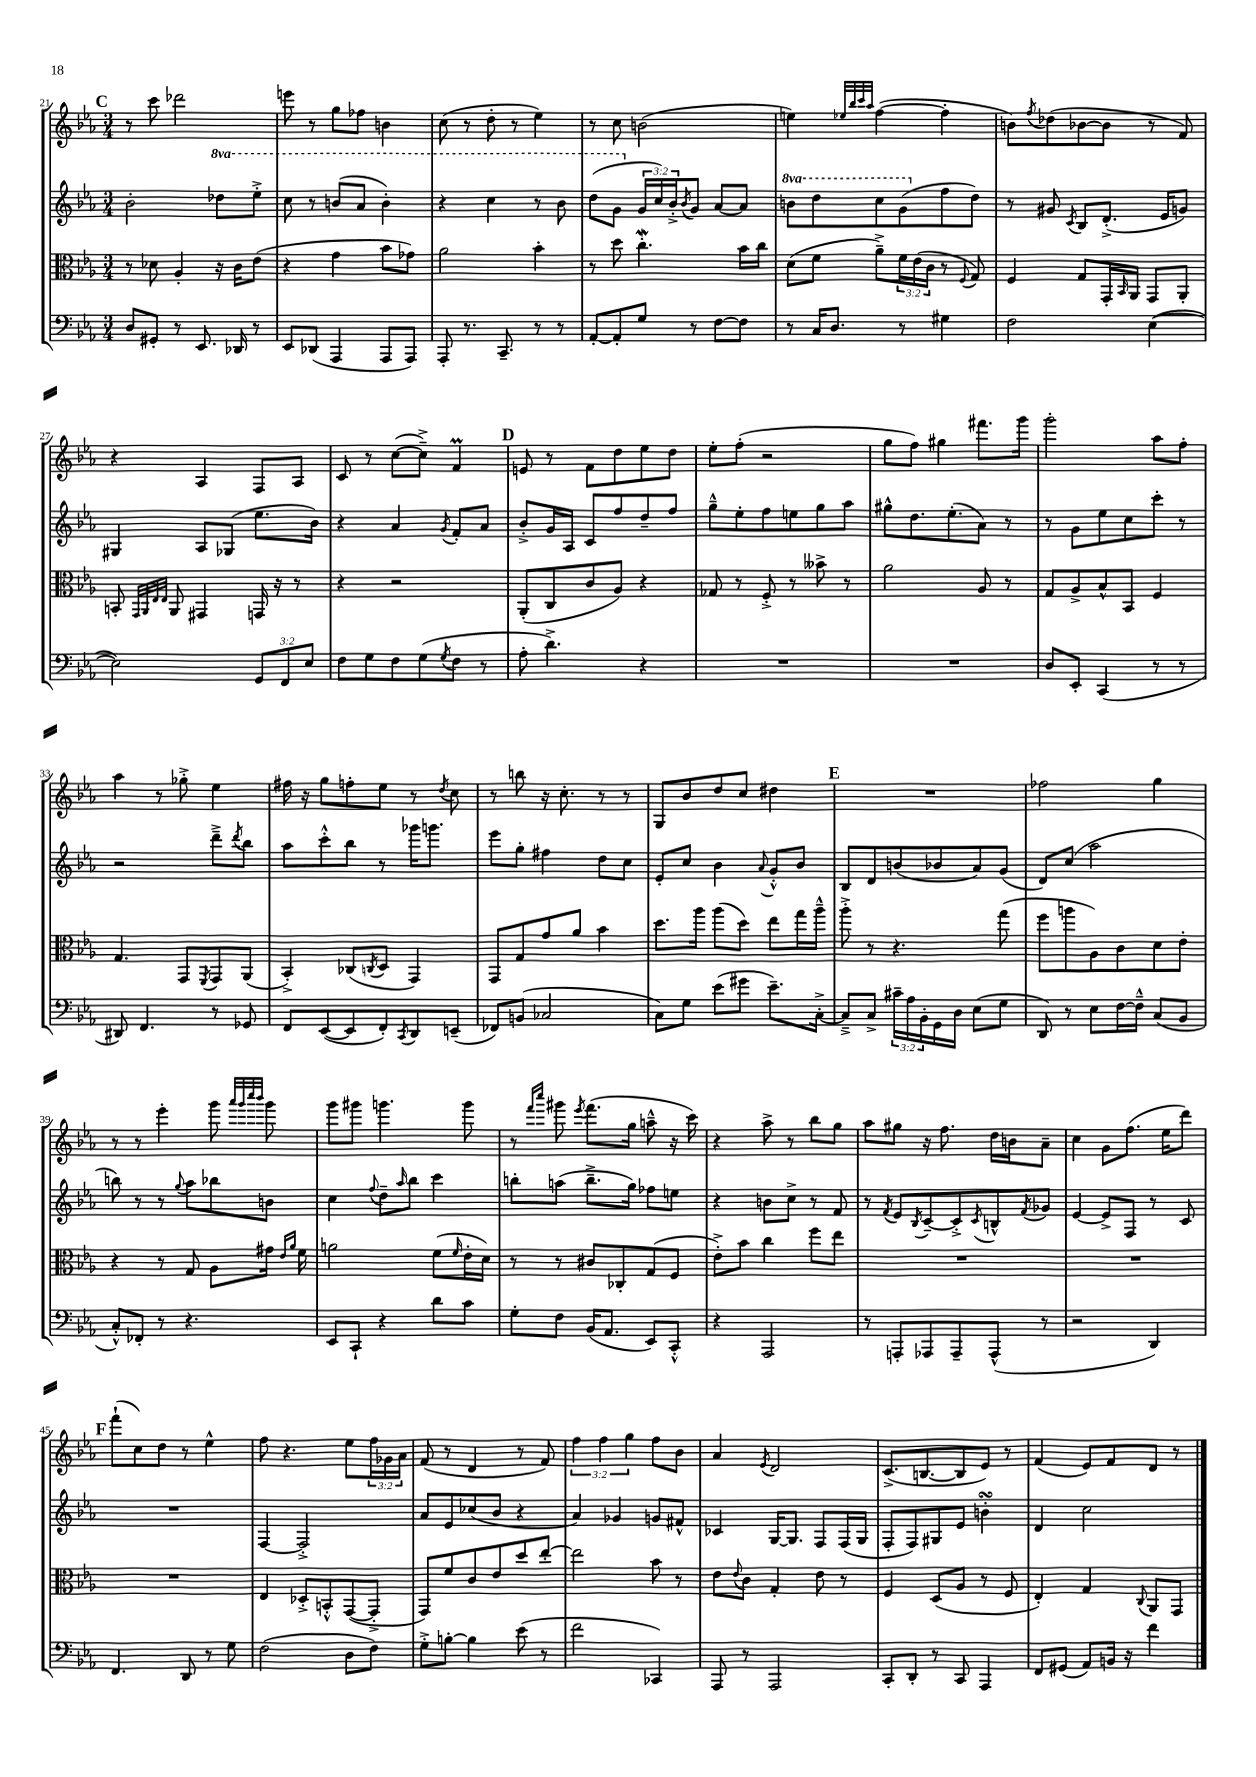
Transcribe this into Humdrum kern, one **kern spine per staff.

**kern	**kern	**kern	**kern
*staff4	*staff3	*staff2	*staff1
*clefF4	*clefC3	*clefG2	*clefG2
*k[b-e-a-]	*k[b-e-a-]	*k[b-e-a-]	*k[b-e-a-]
*M3/4	*M3/4	*M3/4	*M3/4
8D/L	8r	2b-'\	8r
8GG#'/J	8d-\	.	8ccc\
8r	4A-'/	.	2ddd-\
8.EE-/	.	.	.
.	16r	8ddd-\L	.
16DD-/	16c\LK	.	.
8r	(8e-\J	8eee-'^\J	.
=	=	=	=
8EE-/L	4r	8ccc\	8eee\
(8DD-/J	.	8r	8r
4AAA-/	4g\	(8bb/L	8gg\L
.	.	8aa-/J	8ff-\J
8AAA-/L	8b-\L	4bb'\)	4b\
8AAA-/J)	8g-\J)	.	.
=	=	=	=
8AAA-'/	2a-\	4r	(8cc\
8.r	.	.	8r
.	.	4ccc\	8dd'\
8.CC~/	.	.	.
.	.	.	8r
8r	4b-'\	8r	4ee-\)
8r	.	8bb-\	.
=	=	=	=
[8AA-'/L	8r	(8ddd\L	8r
8AA-'/]	8dd\	8gg\J	8cc\
8G/J	4.cc'\	24g/LL	(2b\
.	.	24cc/)	.
.	.	24b-'^/J	.
.	.	8qb-/	.
8r	.	8g/J	.
[8F\L	.	[8a-/L	.
8F\]J	16b-\LL	8a-/]J	.
.	16cc\JJ	.	.
=	=	=	=
8r	(8d\L	8bb\L	4ee\)
16C/LK	8f\J	8ddd\	.
8.D/J	.	.	.
.	.	.	32qqee-/LLL
.	.	.	32qqbb-/
.	.	.	32qqccc/
.	.	.	32qqaa-/JJJ
.	8a-~^\L)	8ccc\	([4ff\
8r	24f\L	(8gg\	.
.	(24e-\	.	.
.	24c\JJ	.	.
4G#\	8r	8ff\	4ff'\]
.	8qqF/	.	.
.	8G/)	8dd\J)	.
=	=	=	=
2F\	4F/	8r	8b\L)
.	.	.	8qff/
.	.	8g#/	(8dd-\
.	.	8qc/	.
.	8G/L	8B-/L	[8b-\
.	16GG'/L	(8.d'^/J	8b-\]J
.	16qqBB-/	.	.
.	16AA-/JJ	.	.
([4E-\	8GG/L	.	8r
.	.	16e-/LK	.
.	8AA-'/J	8g/J)	8f/)
=	=	=	=
2E-\])	8BB'/	4G#/	4r
.	32qqGG/LLL	.	.
.	32qqAA-/	.	.
.	32qqE-/	.	.
.	32qqE-/JJJ	.	.
.	8AA-/	.	.
.	4GG#/	8A-/L	4A-/
.	.	(8G-/J	.
12GG/L	16GG/	8.ee-\L	8F/L
.	16r	.	.
12FF/	.	.	.
.	8r	.	8A-/J
12E-/J	.	.	.
.	.	16b-\Jk)	.
=	=	=	=
8F\L	4r	4r	8c/
8G\	.	.	8r
8F\	2r	4a-/	([8cc\L
(8G\	.	.	8cc~^\]J)
8qG/	.	8qg/	.
8F\J	.	8f'/L	4f/
8r	.	8a-/J	.
=	=	=	=
8A-'\	(8AA-'/L	8b-'^/L	8e/
4.d^\)	8C/	16g/L	8r
.	.	16A-/JJ	.
.	8c/	8c/L	8f\L
.	8A-/J)	8ff/	8dd\
4r	4r	8dd~/	8ee-\
.	.	8ff/J	8dd\J
=	=	=	=
2.r	8G-/	8gg~^^\L	8ee-'\L
.	8r	8ee-'\	(8ff'\J
.	8F'^/	8ff\	2r
.	8r	8ee\	.
.	8b--^\	8gg\	.
.	8r	8aa-\J	.
=	=	=	=
2.r	2a-\	8gg#^^\L	8gg\L
.	.	8.dd\	8ff\J)
.	.	.	4gg#\
.	.	(8.ee-'\	.
.	8A-/	8a-\J)	8.fff#\L
.	8r	8r	.
.	.	.	16ggg\Jk
=	=	=	=
8D/L	8G/L	8r	2ggg'\
8EE-'/J	8A-^/	8g\L	.
(4CC/	8B-^^/	8ee-\	.
.	8BB-/J	8cc\	.
8r	4F/	8ccc'\J	8aa-\L
8r	.	8r	8ff'\J
=	=	=	=
8DD#/)	4.G/	2r	4aa-\
4.FF/	.	.	.
.	.	.	8r
.	8GG/L	.	8gg-'^\
.	8qFF/	.	.
8r	8GG/	8ddd~^\L	4ee-\
.	.	8qddd/	.
8GG-/	(8AA-/J	8bb-\J	.
=	=	=	=
8FF/L	4BB-'^/)	8aa-\L	16ff#\
.	.	.	16r
([8EE-/	.	8ccc'^^\	8gg\L
8EE-/]	(8C-/L	8bb-\J	8ff'\
.	8qC/	.	.
8FF'/)	8D/J	8r	8ee-\J
8qCC/	.	.	.
8DD/	4GG/)	16ggg-\LK	8r
.	.	8.ggg\J	.
.	.	.	8qdd/
(8EE~/J	.	.	8cc\
=	=	=	=
8FF-/L)	8GG/L	8eee-\L	8r
(8BB/J	8G/	8gg'\J	8bb\
2C-/	8g/	4ff#\	16r
.	.	.	8.cc'\
.	8a-/J	.	.
.	4b-\	8dd\L	8r
.	.	8cc\J	8r
=	=	=	=
8C\L)	8.dd\L	8e-'/L	8G/L
8G\J	.	8cc/J	8b-/
.	16aa-\Jk	.	.
(8e-\L	(8aa-\L	4b-\	8dd/
8g#\J	8dd\J)	.	8cc/J
.	.	8qqa-/	.
8.e-~\L)	8ee-\L	8g'^^/L	4dd#\
.	16gg\L	8b-/J	.
[16C'^\Jk	16aa-~^^\JJ	.	.
=	=	=	=
8C~^/]L	8aa-'^\	8B-/L	2.r
8C^/J	8r	8d/	.
24c#~\LL	4.r	(8b/	.
24A-\	.	.	.
24BB-'\	.	.	.
16GG\	.	8b-/	.
16D\JJ	.	.	.
(8E-\L	.	8a-/)	.
8G\J	(8gg\	(8g/J	.
=	=	=	=
8DD/)	8ff\L	8d/L)	2ff-\
8r	8aa\	(8cc/J	.
8E-\L	8A-\)	2aa-\	.
[16F\L	8c\	.	.
16F~^^\]JJ	.	.	.
(8C/L	8d\	.	4gg\
8BB-/J	8e-'\J	.	.
=	=	=	=
8C'^^/L)	4r	8bb\)	8r
8FF-'/J	.	8r	8r
8r	8r	8r	4eee-'\
.	.	8qqgg/	.
4.r	8G/	8aa-\L	.
.	8A-\L	8bb-\	8ggg\
.	.	.	32qqaaa-/LLL
.	.	.	32qqggg/
.	.	.	32qqcccc/
.	.	.	32qqbbb-/JJJ
.	16g#\Jk	8b\J	8ggg\
.	16qqe-/LL	.	.
.	16qqa-/JJ	.	.
.	16f\	.	.
=	=	=	=
8EE-/L	2a\	4cc\	8ggg\L
8CC`/J	.	.	8ggg#\J
.	.	8qqff/	.
4r	.	8dd~\L	4.ggg\
.	.	16qqaa-/	.
.	.	8bb-\J	.
8d\L	(8f\L	4ccc\	.
.	16qqf/	.	.
8c\J	16e-'\L	.	8ggg\
.	16d\JJ)	.	.
=	=	=	=
8G'\L	8r	8bb'\L	8r
.	.	.	16qqfff/LL
.	.	.	16qqcccc/JJ
8F\J	8r	(8aa\J	8ggg#\
.	.	.	8qeee-/
(16BB-/LK	8c#/L	8.bb~^\L	(8.fff\L
8.AA-/J	.	.	.
.	8C-'/	.	.
.	.	16gg\Jk)	16gg\Jk
8EE-/L)	(8G/	8ff-\L	8aa~^^\
8CC'^^/J	8F/J	8ee\J	16r
.	.	.	16ccc\)
=	=	=	=
4r	8e-'^\L)	4r	4r
.	8b-\J	.	.
2AAA-/	4cc\	8b\L	8aa-^\
.	.	8cc^\J	8r
.	8ff\L	8r	8bb-\L
.	8ee-\J	8f/	8gg\J
=	=	=	=
8r	2.r	8r	8aa-\L
.	.	8qf/	.
8AAA'/L	.	8e-/L	8gg#\J
.	.	8qB-/	.
8AAA-/	.	[8c~/	16r
.	.	.	8.ff\
8AAA-~/	.	8c'^/]	.
.	.	8qc/	.
(8AAA-^^/J	.	8B^^/	16dd\LL
.	.	.	16b\J
.	.	8qf/	.
8r	.	8g-/J	8a-~\J
=	=	=	=
2r	2.r	[4e-/	4cc\
.	.	8e-^/]L	8g\L
.	.	8F/J	(8.ff\J
4DD/)	.	8r	.
.	.	.	16ee-\LK
.	.	8c/	8ddd\J)
=	=	=	=
4.FF/	2.r	2.r	(8fff`\L
.	.	.	8cc\)
.	.	.	8dd\J
8DD/	.	.	8r
8r	.	.	4ee-^^\
8G\	.	.	.
=	=	=	=
(2F\	4E-/	[4F/	8ff\
.	.	.	4.r
.	8D-'^/L	2F'^/]	.
.	8BB'^^/	.	.
8D\L	([8GG/	.	8ee-\L
8F\J)	8GG'^/]J	.	24ff\L
.	.	.	24g-\
.	.	.	24a-\JJ
=	=	=	=
8G'^\L	8GG/L)	8a-/L	(8f/
[8B'\J	8f/	8e-/	8r
4B\]	8c/	(8cc-/	4d/
.	8e-/	8b-/J	.
(8e-\	8dd/	4r	8r
8r	[8ee-'/J	.	8f/)
=	=	=	=
2f\	2ee-\]	4a-/)	6ff\
.	.	.	6ff\
.	.	4g-/	.
.	.	.	6gg\
4CC-/)	8b-\	8g/L	8ff\L
.	8r	8f#^^/J	8b-\J
=	=	=	=
8AAA-/	8e-\L	4c-/	4a-/
.	8qqe-/	.	.
8r	8c\J	.	.
.	.	.	8qe-/
2AAA-/	4G'/	[16G/LK	2d/
.	.	8.G/]J	.
.	8e-\	8F/L	.
.	8r	(16F/L	.
.	.	16G/JJ	.
=	=	=	=
8CC'/L	4F/	8F'/L	(8.c^/L
8DD'/J	.	8F/)	.
.	.	.	[8.B/
8r	(8D/L	8G#/	.
8CC/	8A-/J	8e-/J	8B/]
4AAA-/	8r	4b'\	8e-/J)
.	8F/	.	8r
=	=	=	=
8FF/L	4E-'/)	4d/	(4f/
(8GG#/J	.	.	.
8AA-/L)	4G/	2cc\	8e-/L)
16BB/Jk	.	.	8f/
16r	.	.	.
.	8qqC/	.	.
4f\	8AA-/L	.	8d/J
.	8GG/J	.	8r
==	==	==	==
*-	*-	*-	*-
